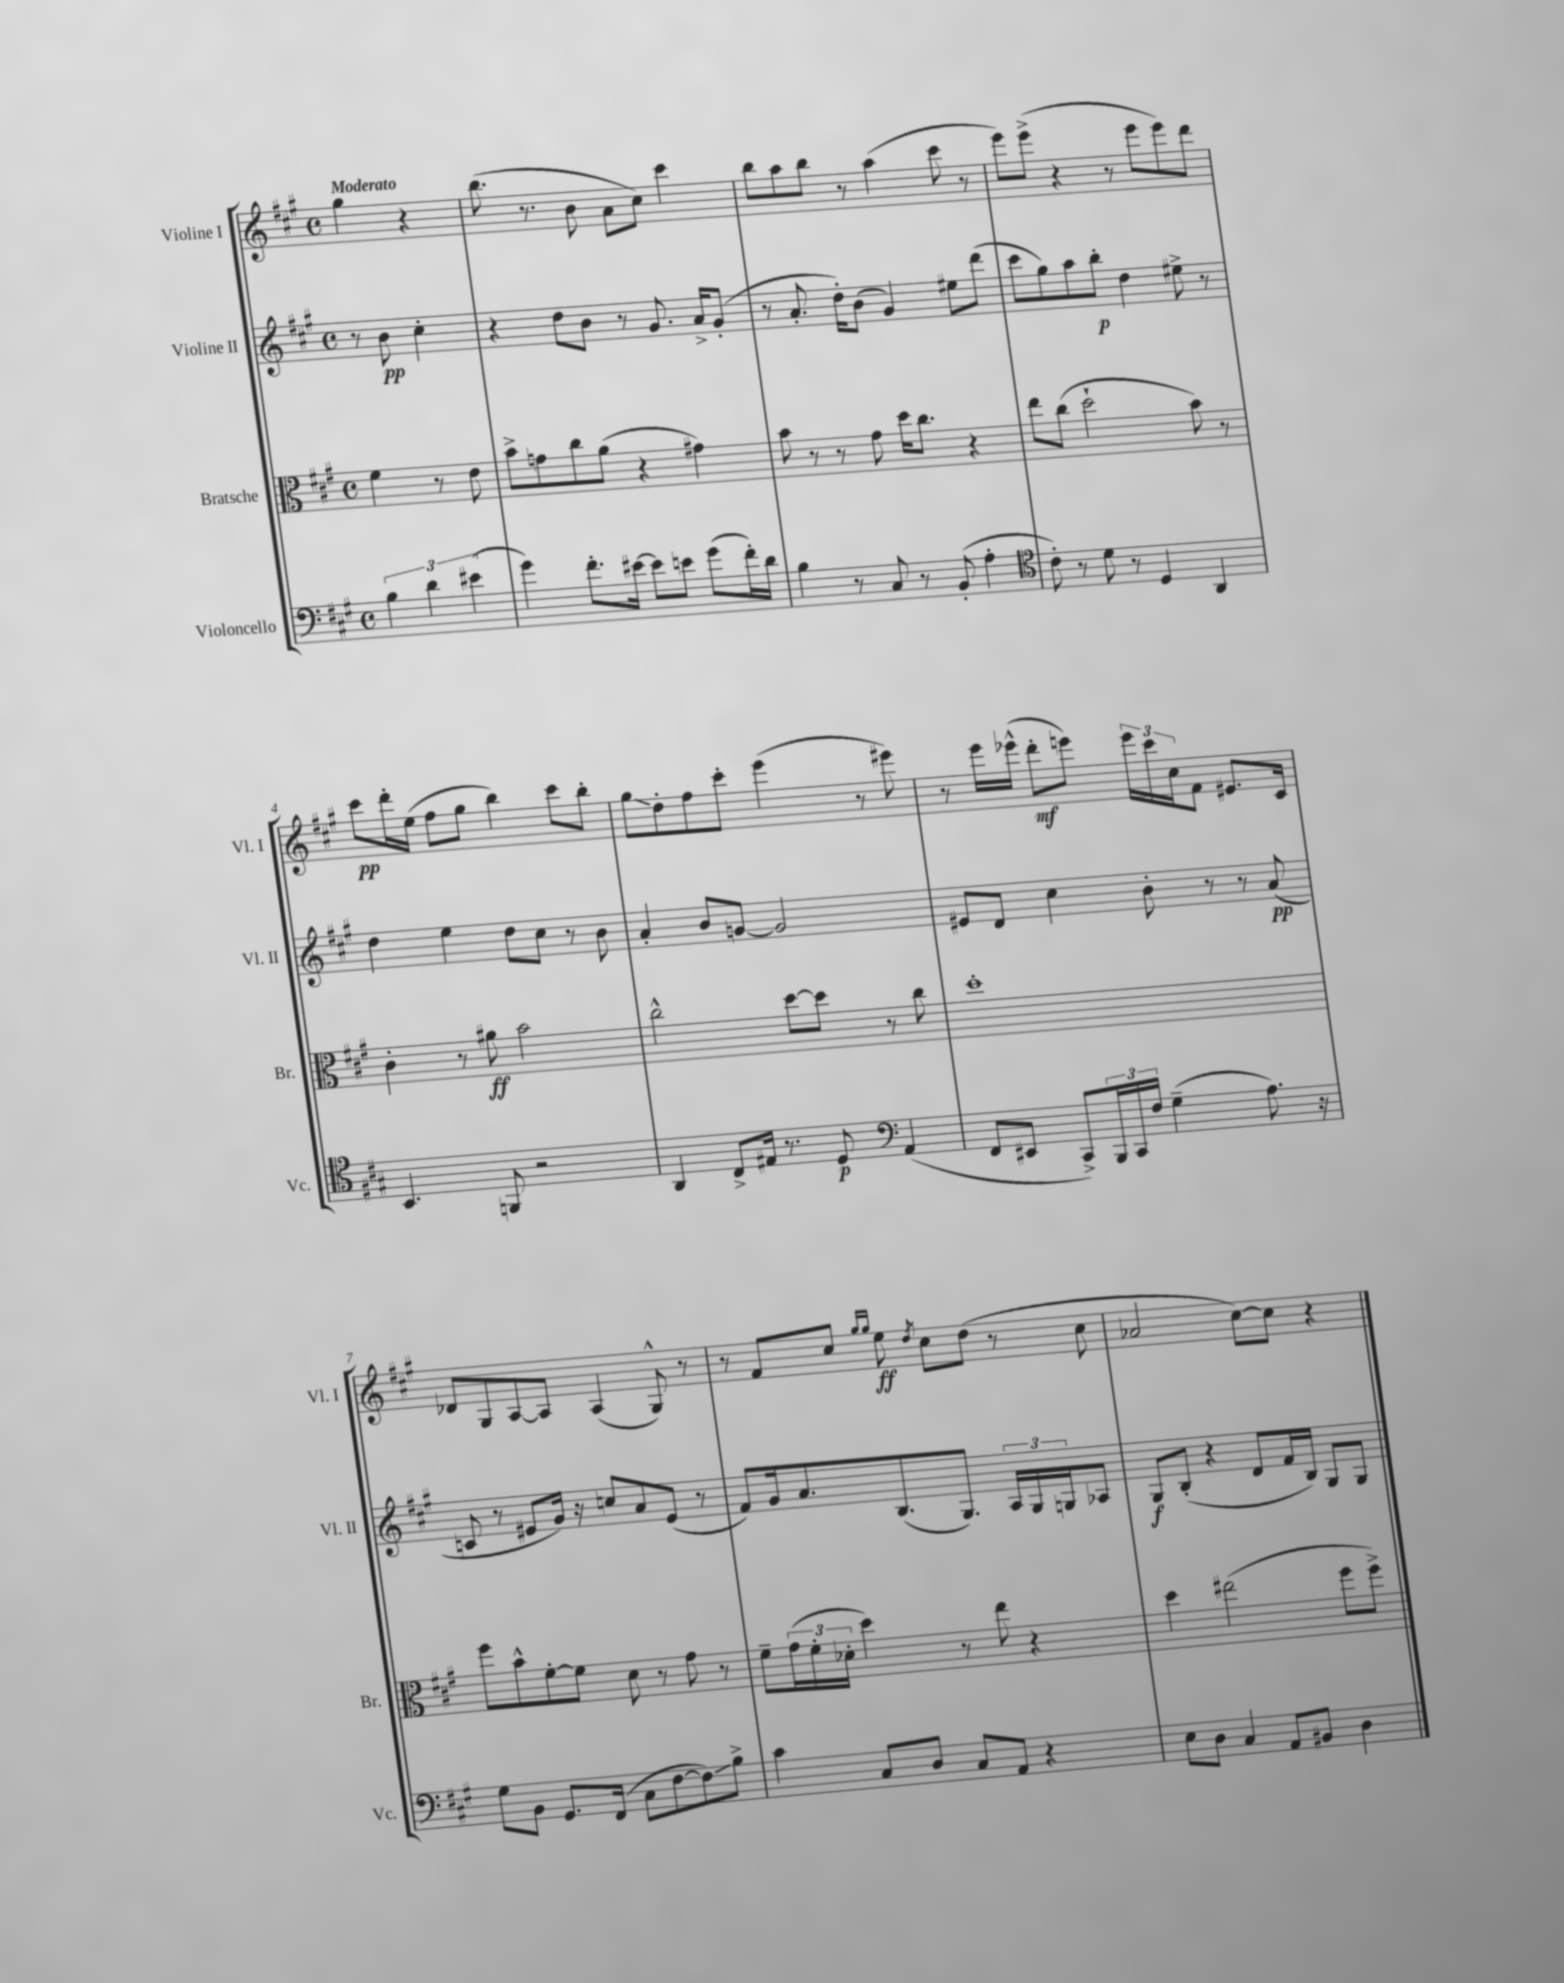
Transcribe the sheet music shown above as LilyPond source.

<<
\new StaffGroup <<
\new Staff = "s0" \with { instrumentName = "Violine I" shortInstrumentName = "Vl. I" } {
    \clef treble \key a \major \defaultTimeSignature \time 4/4 \partial 2 \tempo "Moderato"
    gis''4 r4 |
    b''8.( r8. b'8 a'8 cis''8) cis'''4 |
    b''8 a''8 b''8 r8 a''4( cis'''8 r8 |
    e'''8) e'''8->( r4 r8 e'''8 e'''8) d'''8 |
    cis'''8\pp d'''16-. e''16( fis''8 gis''8 b''4) cis'''8 b''8-. |
    gis''8\glissando d''8-. fis''8 cis'''8-. e'''4( r8 eis'''8) |
    r8 e'''16 ees'''16-^( d'''8-.\mf e'''8) \tuplet 3/2 { e'''16 cis'''16 cis''16 } fis'8 eis'8. cis'16 |
    des'8 gis8 a8~ a8 a4( gis8-^) r8 |
    r8 fis'8 cis''8 \grace { gis''16 gis''16 } e''8\ff \acciaccatura { d''8 } cis''8 d''8( r8 cis''8 |
    aes'2 cis''8~) cis''8 r4 \bar "|." |
}
\new Staff = "s1" \with { instrumentName = "Violine II" shortInstrumentName = "Vl. II" } {
    \clef treble \key a \major \defaultTimeSignature \time 4/4 \partial 2
    r8 b'8\pp cis''4-. |
    r4 d''8 b'8 r8 gis'8. a'16-> gis'8-.( |
    r8 a'8.-. d''16-.) b'8( gis'4) eis''8 d'''8( |
    cis'''8 gis''8) a''8 b''8-.\p d''4 eis''8-> r8 |
    d''4 e''4 d''8 cis''8 r8 b'8 |
    a'4-. b'8 g'8~ g'2 |
    eis'8 d'8 cis''4 b'8-. r8 r8 a'8\pp( |
    c'8 r8 eis'8 gis'16) r16 c''8 a'8 eis'8( r8 |
    fis'8) gis'16 a'8. b8.( gis8.) \tuplet 3/2 { a16 gis16 g16 } aes8 |
    gis8\f b8-.( r4 d'8 fis'16 b16) gis8 gis8 \bar "|." |
}
\new Staff = "s2" \with { instrumentName = "Bratsche" shortInstrumentName = "Br." } {
    \clef alto \key a \major \defaultTimeSignature \time 4/4 \partial 2
    fis'4 r8 e'8 |
    b'8-> g'8 cis''8 a'8( r4 gis'4) |
    b'8 r8 r8 gis'8 d''16 cis''8. r4 |
    e''8 cis''8( d''2-! b'8) r8 |
    cis'4-. r8 ais'8\ff b'2 |
    cis''2-^ d''8~ d''8 r8 cis''8 |
    d''1-. |
    fis''8 b'8-^ fis'8~-. fis'8 d'8 r8 gis'8 r8 |
    fis'8-- \tuplet 3/2 { gis'16( fis'16-. des'16-. } d''4) r8 e''8 r4 |
    d''4 eis''2( fis''8 fis''8->) \bar "|." |
}
\new Staff = "s3" \with { instrumentName = "Violoncello" shortInstrumentName = "Vc." } {
    \clef bass \key a \major \defaultTimeSignature \time 4/4 \partial 2
    \tuplet 3/2 { b4 d'4 eis'4( } |
    gis'4) fis'8.-. eis'16~ eis'8 e'8 gis'8( fis'16-.) d'16 |
    b4 r8 cis8 r8 b,8-.( a4-. |
    \clef tenor cis'8-.) r8 d'8 r8 d4 a,4 |
    b,4. f,8 r2 |
    a,4 cis8-> eis16 r8. d8\p \clef bass a,4( |
    fis,8 eis,8 cis,8->) \tuplet 3/2 { b,,16 cis,16 fis16 } gis4--( a8.) r16 |
    gis8 b,8 gis,8. fis,16( cis8 fis8~ fis8\glissando) b8-> |
    cis'4 cis8 d8 cis8 a,8 r4 |
    e8 d8 cis4 a,8 bis,8 d4 \bar "|." |
}
>>
>>
